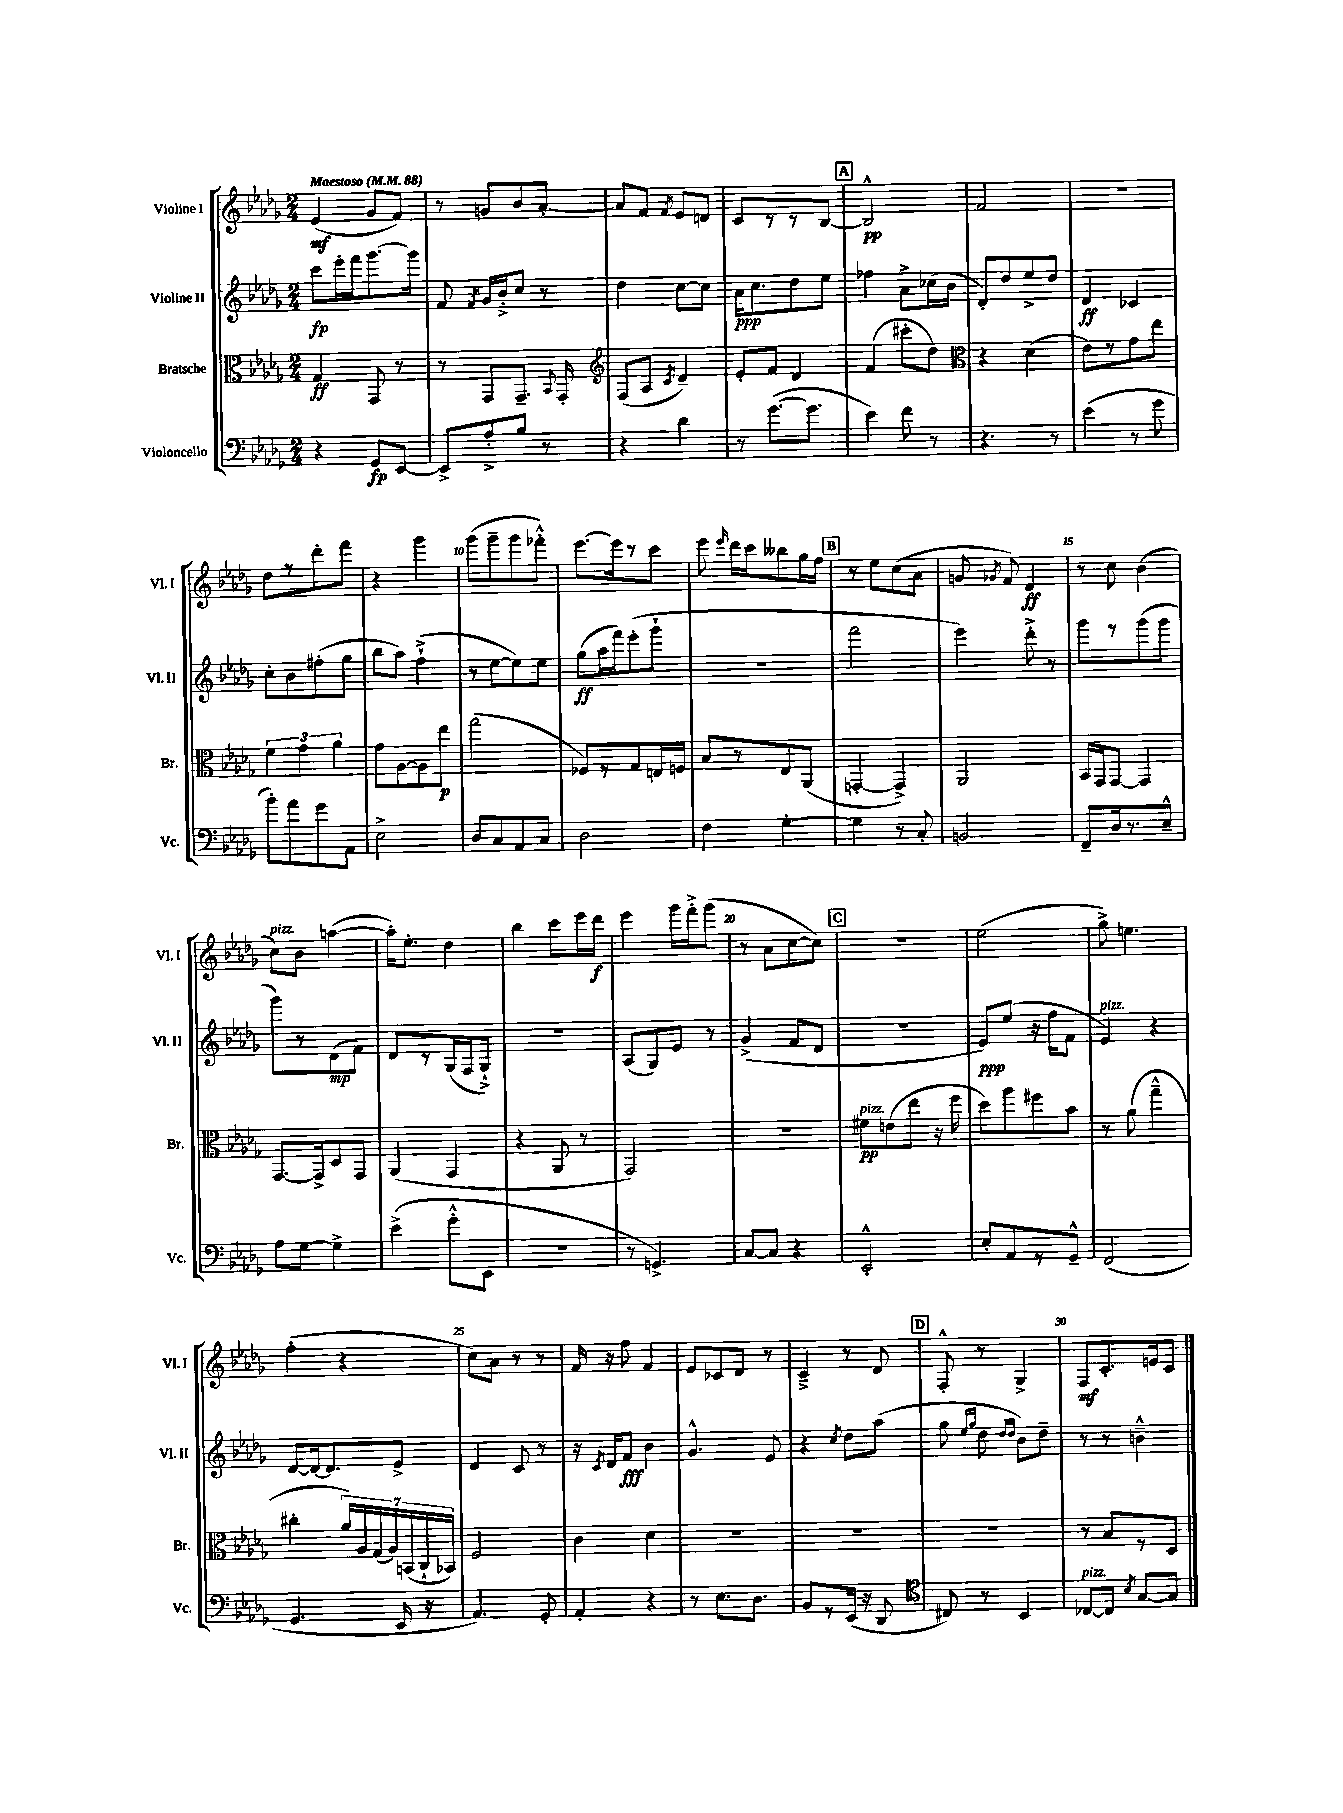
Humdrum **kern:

**kern	**kern	**kern	**kern
*staff4	*staff3	*staff2	*staff1
*clefF4	*clefC3	*clefG2	*clefG2
*k[b-e-a-d-g-]	*k[b-e-a-d-g-]	*k[b-e-a-d-g-]	*k[b-e-a-d-g-]
*M2/4	*M2/4	*M2/4	*M2/4
*MM88	*MM88	*MM88	*MM88
4r	4G-	8ccc	(4e-
.	.	16eee-'	.
.	.	16fff	.
8GG-	8GG-	[8.ggg-	8g-
[8EE-	8r	.	8f)
.	.	16ggg-]	.
=	=	=	=
8EE-^]	8r	8f	8r
.	.	8qf	.
8A-'^	8GG-	16g-	8g
.	.	16b-'^	.
8B-	8.GG-~	8cc	8b-
8r	.	8r	[8a-'
.	8qqBB-	.	.
.	16GG-'	.	.
=	=	=	=
*	*clefG2	*	*
4r	(8F	4dd-	8a-]
.	8A-	.	8f
.	8qc	.	8qf
4d-	4d-~)	[8cc	8e-
.	.	8cc]	8d
=	=	=	=
8r	8e-'	16a-	8c
.	.	8.cc	.
([8.g-	8f	.	8r
.	4d-	8dd-	8r
8.g-]	.	.	.
.	.	8ee-	[8B-
=	=	=	=
4e-)	(4f	4ff-	2B-^^]
8f	8ccc#'	8a-^	.
8r	8dd-)	(16cc-	.
.	.	16b-	.
=	=	=	=
*	*clefC3	*	*
4.r	4r	8d-')	2f
.	.	8dd-	.
.	(4d-	8ee-^	.
8r	.	8dd-	.
=	=	=	=
(4e-	8e-)	4d-	2r
.	8r	.	.
8r	8g-	4c-	.
8g-	8ee-	.	.
=	=	=	=
8b-')	6f	8cc'	8dd-
8a-	.	8b-	8r
.	6g-	.	.
8g-	.	(8ff#'	8ddd-'
.	6a-	.	.
8AA-	.	8gg-	8fff
=	=	=	=
2E-^	8g-	8bb-	4r
.	[8A-	8aa-)	.
.	8A-]	(4ff`^	4ggg-
.	8ee-	.	.
=	=	=	=
8D-	(2gg-	8r	(8ggg-
8C	.	[8ee-	8ggg-~
8AA-	.	8ee-])	8ggg-
8C	.	8ee-	8fff-'^^)
=	=	=	=
2D-	8F-)	(8gg-	[8.eee-
.	8r	16aa-	.
.	.	16fff)	16eee-]
.	8G-	(8eee-'	8r
.	16E	8ggg-`	8ccc
.	16F	.	.
=	=	=	=
4F	8B-	2r	8eee-
.	.	.	16qqeee-
.	8r	.	16ddd-
.	.	.	16ccc
[4G-'	8E-	.	8bb--
.	(8AA-	.	16gg-
.	.	.	16ff
=	=	=	=
4G-]	[4GG'	2fff	8r
.	.	.	8ee-
8r	4GG^])	.	(8cc
8C'	.	.	8a-
=	=	=	=
2BB	2AA-	4eee-)	8g
.	.	.	8qg-
.	.	.	8f)
.	.	8ddd-'^	4d-
.	.	8r	.
=	=	=	=
8FF~	16BB-	8ggg-	8r
.	16GG-	.	.
16D-	[8GG-	8r	8cc
8.r	.	.	.
.	4GG-]	(8ggg-	(4b-
8E-~^^	.	8ggg-	.
=	=	=	=
8A-	[8.GG-	8ggg-)	8cc)
[8G-	.	8r	8b-
.	16GG-^]	.	.
4G-^]	8D-	(8d-	([4aa
.	8GG-	8f)	.
=	=	=	=
(4e-^	(4AA-	8d-	16aa'])
.	.	.	8.ee-'
.	.	8r	.
8g-'^^	4GG-	(16G-	4dd-
.	.	16F	.
8EE-	.	8G-`^)	.
=	=	=	=
2r	4r	2r	4bb-
.	8AA-	.	8ccc
.	8r	.	16eee-
.	.	.	16ddd-
=	=	=	=
8r	2GG-)	(8A-	4eee-
4.GG^)	.	8G-)	.
.	.	8e-	16ggg-
.	.	.	16fff'^
.	.	8r	(8ggg-
=	=	=	=
[8C	2r	(4g-^	8r
8C]	.	.	8a-
4r	.	8f	[8cc
.	.	8d-	8cc])
=	=	=	=
2EE-'^^	8f#	2r	2r
.	(8e	.	.
.	8ee-	.	.
.	16r	.	.
.	16ff	.	.
=	=	=	=
8E-'	8dd-)	8e-)	(2ee-
8AA-	8aa-	(8ee-	.
8r	8ff#	16r	.
.	.	16ff	.
8GG-~^^	8b-	8f	.
=	=	=	=
(2FF	8r	4e-)	8gg-^)
.	(8a-	.	4.ee
.	4gg-~^^	4r	.
=	=	=	=
4.GG-	4cc#'	[8d-	(4ff'
.	.	16d-_	.
.	.	8.d-]	.
.	28a-)	.	4r
.	28A-	.	.
.	(28G-	.	.
.	28A-)	.	.
16EE-	.	8e-^	.
.	(28BB	.	.
.	28C`	.	.
16r	.	.	.
.	28BB-)	.	.
=	=	=	=
4.AA-)	2F	4d-	8cc)
.	.	.	8a-
.	.	8c	8r
8GG-'	.	8r	8r
=	=	=	=
4AA-'	4c	16r	16f
.	.	8qc	.
.	.	16d-	16r
.	.	8f	8ff
4r	4d-	4b-	4f
=	=	=	=
8r	2r	4.g-^^	8e-
8.E-	.	.	8c-
.	.	.	8d-
8.D-	.	.	.
.	.	8e-	8r
=	=	=	=
8BB-	2r	4r	4c~^
8r	.	.	.
.	.	8qcc	.
(16EE-	.	8dd-	8r
16r	.	.	.
8DD-	.	(8aa-	8d-
=	=	=	=
*clefC4	*	*	*
8C#)	2r	8gg-	8F'^^
.	.	16qqee-	.
.	.	16qqgg-	.
8r	.	8dd-	8r
.	.	16qqdd-	.
.	.	16qqdd-	.
4BB-	.	8b-)	4G-^
.	.	8dd-~	.
=	=	=	=
[8C-	8r	8r	8F
8C-]	8B-	8r	8.c'
8qB-	.	.	.
[8G-	8r	4b~^^	.
.	.	.	16e
8G-]	8D-	.	8c
==	==	==	==
*-	*-	*-	*-
